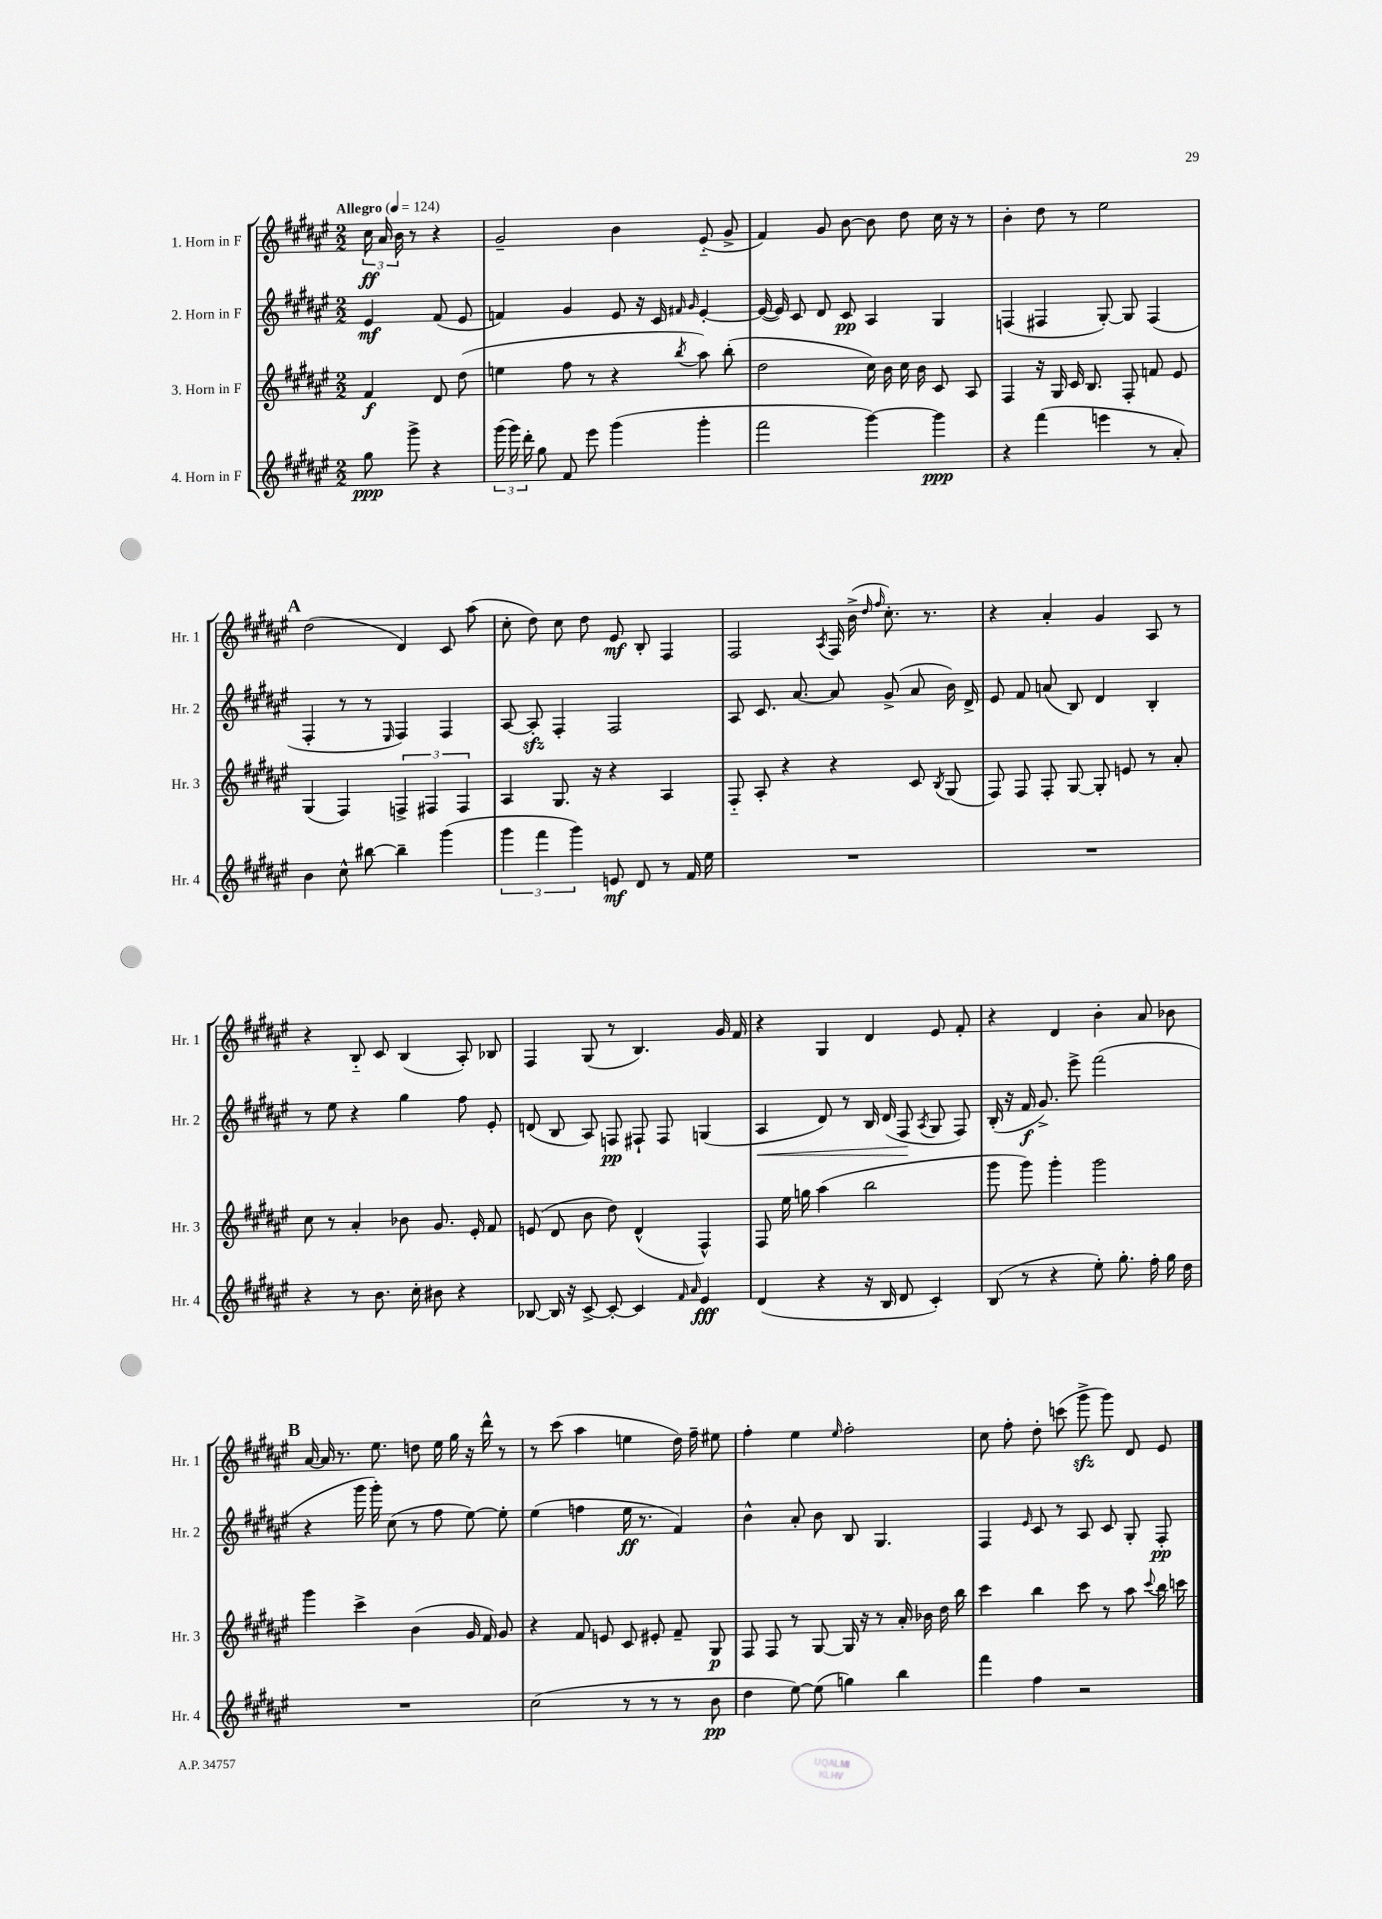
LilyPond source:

<<
\new StaffGroup <<
\new Staff = "s0" \with { instrumentName = "1. Horn in F" shortInstrumentName = "Hr. 1" } {
    \clef treble \key fis \major \numericTimeSignature \time 2/2 \partial 2 \tempo "Allegro" 4 = 124
    \autoBeamOff \tuplet 3/2 { cis''16\ff ais'16 b'16 } r8 r4 |
    gis'2-- b'4 eis'8-_( gis'8-> |
    fis'4) gis'8 b'8~ b'8 dis''8 cis''16 r16 r8 |
    b'4-. dis''8 r8 eis''2 |
    \mark \markup { \bold "A" } dis''2( dis'4) cis'8 ais''8( |
    cis''8-. dis''8) cis''8 dis''8 eis'8\mf b8-. fis4 |
    fis2 \acciaccatura { ais8 } fis16 b'16->( \grace { dis''16 fis''16 } cis''8.-.) r8. |
    r4 ais'4-. gis'4 ais8 r8 |
    r4 b8-_ cis'8 b4( ais8-.) bes8 |
    fis4 gis8( r8 b4.) gis'16 fis'16 |
    r4 gis4 dis'4 eis'8 fis'8-. |
    r4 dis'4 b'4-. ais'8 bes'8 |
    \mark \markup { \bold "B" } ais'16~ ais'16 r8. eis''8. d''8 eis''16 gis''16 r16 dis'''16-^ r8 |
    r8 cis'''8( ais''4 e''4 dis''16) fis''16-- eis''8 |
    fis''4-. eis''4 \grace { eis''16 } fis''2-. |
    cis''8 fis''8-. dis''8-. c'''8( gis'''8->\sfz gis'''8) dis'8 eis'8 \bar "|." |
}
\new Staff = "s1" \with { instrumentName = "2. Horn in F" shortInstrumentName = "Hr. 2" } {
    \clef treble \key fis \major \numericTimeSignature \time 2/2 \partial 2
    \autoBeamOff eis'4\mf fis'8( eis'8 |
    f'4) gis'4 eis'8 r16 cis'16 \grace { fis'16 gis'16 } eis'4~-. |
    eis'16~( eis'16) cis'8 dis'8 cis'8\pp ais4 gis4 |
    f4( fis4 gis8~-.) gis8 fis4( |
    \mark \markup { \bold "A" } fis4-. r8 r8 \grace { eis16 } fis4) fis4 |
    ais8~ ais8-.\sfz fis4-. fis2 |
    ais8 cis'8. ais'8.~ ais'8 gis'8->( ais'8 b'16) dis'16-> |
    eis'8 fis'8 a'8( b8) dis'4 b4-. |
    r8 eis''8 r4 gis''4 fis''8 eis'8-. |
    d'8( b8 ais8) f8\pp fis8-! fis8 g4( |
    ais4\< dis'8) r8 b16 dis'16( fis8\! \acciaccatura { ais8 } gis8 fis8) |
    b16-.( r16 fis'16\f gis'8.->) eis'''8-> fis'''2( |
    \mark \markup { \bold "B" } r4 gis'''16 gis'''16-.) cis''8( r8 fis''8 eis''8~) eis''8-. |
    eis''4( f''4 eis''16\ff r8. fis'4) |
    b'4-^ ais'8-. b'8 b8 gis4. |
    fis4 \grace { eis'16 } cis'8 r8 ais8 cis'8 gis8-. fis8-.\pp \bar "|." |
}
\new Staff = "s2" \with { instrumentName = "3. Horn in F" shortInstrumentName = "Hr. 3" } {
    \clef treble \key fis \major \numericTimeSignature \time 2/2 \partial 2
    \autoBeamOff fis'4\f dis'8 dis''8( |
    e''4 fis''8 r8 r4 \acciaccatura { b''8 } ais''8) b''8-.( |
    dis''2 cis''16) b'16 cis''16 b'16 cis'8 ais8 |
    fis4 r16 gis16 cis'16 b8. fis8-. f'8 eis'8 |
    \mark \markup { \bold "A" } gis4( fis4) \tuplet 3/2 { f4-> fis4 fis4 } |
    ais4 gis8. r16 r4 ais4 |
    fis8-_ ais8-. r4 r4 cis'8 \acciaccatura { b8 } gis8( |
    fis8) fis8 fis8-. gis8~ gis8-. e'8 r8 ais'8-. |
    cis''8 r8 ais'4-. bes'8 gis'8. eis'16-. fis'8 |
    e'8( dis'8 b'8 dis''8) dis'4-^( fis4-^) |
    fis8 eis''16 g''16 ais''4( b''2 |
    gis'''8 gis'''8) gis'''4-. gis'''2 |
    \mark \markup { \bold "B" } gis'''4 cis'''4-> b'4( gis'16 fis'16) gis'8 |
    r4 fis'8 e'8 cis'8 eis'8-. fis'8-- gis8\p |
    fis8 fis8 r8 gis8~ gis16 r16 r8 ais'16-. bes'16 dis''16 b''16 |
    cis'''4 b''4 cis'''8 r8 ais''8 \appoggiatura { cis'''8 } b''16 c'''16 \bar "|." |
}
\new Staff = "s3" \with { instrumentName = "4. Horn in F" shortInstrumentName = "Hr. 4" } {
    \clef treble \key fis \major \numericTimeSignature \time 2/2 \partial 2
    \autoBeamOff gis''8\ppp gis'''8-> r4 |
    \tuplet 3/2 { gis'''16( gis'''16) dis'''16-. } gis''8 fis'8 eis'''8 gis'''4( gis'''4-. |
    fis'''2 gis'''4~) gis'''4\ppp |
    r4 fis'''4( e'''4 r8 ais'8-.) |
    \mark \markup { \bold "A" } b'4 cis''8-^ bis''8~ bis''4-- gis'''4( |
    \tuplet 3/2 { gis'''4 fis'''4 gis'''4) } e'8\mf dis'8 r8 fis'16 eis''16 |
    R1 |
    R1 |
    r4 r8 b'8. cis''16-. bis'8 r4 |
    bes8~ bes16 r16 cis'8~-> cis'8~-. cis'4 \grace { fis'16 ais'16 } eis'4\fff |
    dis'4( r4 r16 b16 dis'8 cis'4-.) |
    b8( r8 r4 eis''8-.) gis''8.-. fis''16-. gis''16 dis''16 |
    \mark \markup { \bold "B" } R1 |
    cis''2( r8 r8 r8 b'8\pp |
    dis''4 eis''8~) eis''8( g''4) b''4 |
    fis'''4 fis''4 r2 \bar "|." |
}
>>
>>
\layout { \context { \Score \remove "Bar_number_engraver" } }
